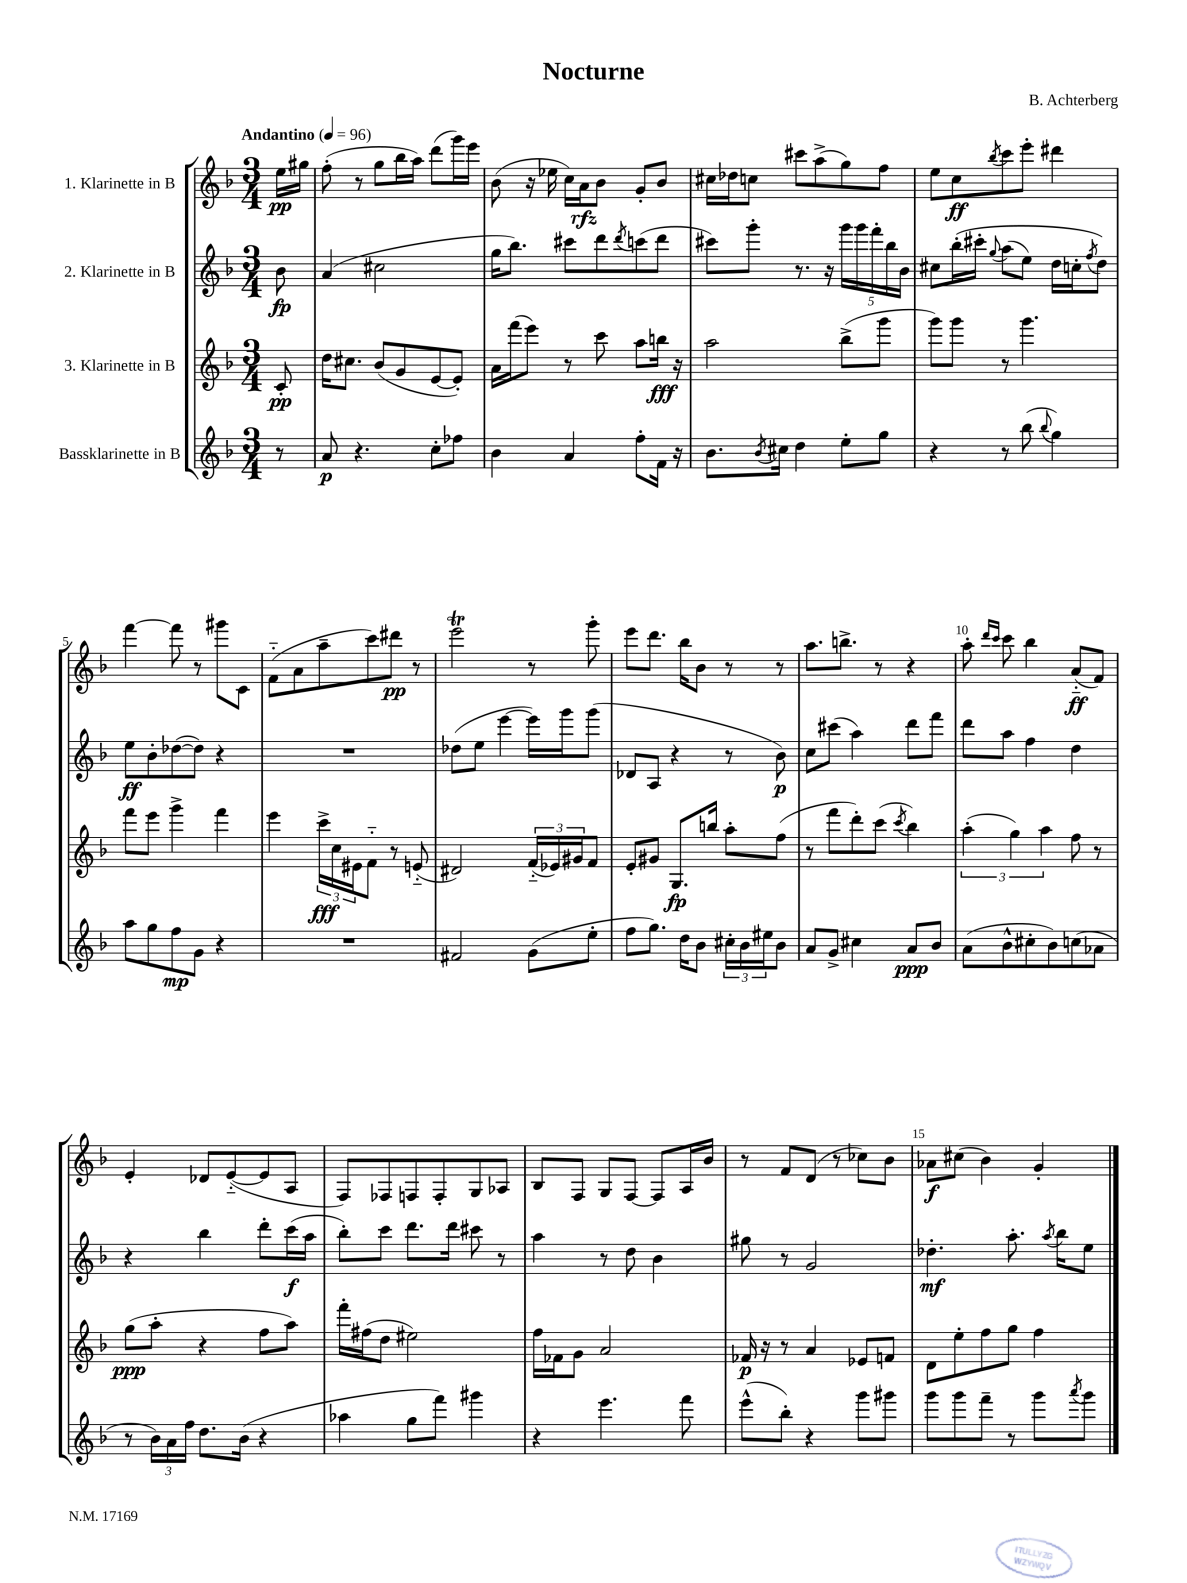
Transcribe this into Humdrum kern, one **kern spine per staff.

**kern	**kern	**kern	**kern
*staff4	*staff3	*staff2	*staff1
*clefG2	*clefG2	*clefG2	*clefG2
*k[b-]	*k[b-]	*k[b-]	*k[b-]
*M3/4	*M3/4	*M3/4	*M3/4
*MM96	*MM96	*MM96	*MM96
8r	8c'/	8b-\	16ee\LL
.	.	.	16gg#\JJ
=	=	=	=
8a/	16dd\LK	(4a/	(8ff'\
.	8.cc#\J	.	.
4.r	.	.	8r
.	(8b-/L	2cc#\	8gg\L
.	8g/	.	16bb-\L
.	.	.	16aa\JJ)
8cc'\L	[8e/	.	(8ddd\L
8ff-\J	8e'/]J)	.	16ggg\L)
.	.	.	16eee\JJ
=	=	=	=
4b-\	16a\LL	16gg\LK	(8b-\
.	(16fff\J	8.bb-\J)	.
.	8eee\J)	.	16r
.	.	.	16ee-\
4a/	8r	8ccc#\L	16cc\LL)
.	.	.	16a\J
.	8ccc\	8ddd\	8b-\J
.	.	8qddd/	.
8ff'\L	8aa\L	(8ccc\	8g'/L
16f\Jk	16bb\Jk	8ddd\J	8b-/J
16r	16r	.	.
=	=	=	=
8.b-\L	2aa\	8ccc#\L)	16cc#\LL
.	.	.	16dd-\J
.	.	8ggg'\J	8cc\J
8qb-/	.	.	.
16cc#\Jk	.	.	.
4dd\	.	8.r	8ccc#\L
.	.	.	(8aa^\
.	.	16r	.
8ee'\L	(8bb-^\L	20ggg\LL	8gg\)
.	.	20ggg\	.
.	.	20fff'\	.
8gg\J	8ggg\J	.	8ff\J
.	.	20bb-\	.
.	.	20b-\JJ	.
=	=	=	=
4r	8ggg\L)	8cc#\L	8ee\L
.	8ggg\J	&(16bb-'\L	8cc\
.	.	16ccc#'\JJ	.
.	.	8qqgg/	8qbb-/
8r	8r	(8aa\L	8ccc\
(8bb-\	4.ggg\	8ee\J)	8eee'\J
8qqbb-/	.	.	.
4gg\)	.	16dd\LL	4ddd#\
.	.	16cc'\J	.
.	.	8qff/	.
.	.	8dd\J&)	.
=	=	=	=
8aa\L	8fff\L	8ee\L	[4fff\
8gg\	8eee\J	8b-'\	.
8ff\	4ggg^\	([8dd-\	8fff\]
8g\J	.	8dd-\]J)	8r
4r	4fff\	4r	8ggg#\L
.	.	.	8c\J
=	=	=	=
2.r	4eee\	2.r	(8f'~\L
.	.	.	8a\
.	24ccc^\LL	.	8aa~\
.	24cc\	.	.
.	24e#\J	.	.
.	8f'~\J	.	8ccc\)
.	8r	.	8ddd#\J
.	(8e'~/	.	8r
=	=	=	=
2f#/	2d#/)	(8dd-\L	2eee\
.	.	8ee\J	.
.	.	[4eee\	.
(8g\L	(24f'~/LL	16eee\]LL)	8r
.	24e-/)	.	.
.	.	16ggg\J	.
.	24g#/J	.	.
8ee'\J	8f/J	(8ggg\J	8ggg'\
=	=	=	=
8ff\L	8e'/L	8d-/L	8eee\L
8.gg\J)	8g#/J	8A/J	8.ddd\J
.	8.G/L	4r	.
16dd\LK	.	.	16bb-\LK
8b-\J	.	.	8b-\J
.	16bb/Jk	.	.
24cc#'\LL	8aa'\L	8r	8r
24b-\	.	.	.
24ee#\J	.	.	.
8b-\J	(8ff\J	8b-\)	8r
=	=	=	=
8a/L	8r	8cc\L	8.aa\L
8g^/J	8fff\L	(8ccc#\J	.
.	.	.	8.bb^\J
4cc#\	8ddd'\)	4aa\)	.
.	(8ccc\J	.	8r
.	8qccc/	.	.
8a/L	4bb-\)	8ddd\L	4r
8b-/J	.	8fff\J	.
=	=	=	=
(8a\L	(6aa'\	8ddd\L	8aa'\
.	.	.	16qqddd/LL
.	.	.	16qqccc/JJ
8b-^^\	.	8aa\J	8ccc\
.	6gg\)	.	.
8cc#'\	.	4ff\	4bb-\
.	6aa\	.	.
8b-\)	.	.	.
(8cc\	8ff\	4dd\	(8a'~/L
8a-\J	8r	.	8f/J)
=	=	=	=
8r	(8gg\L	4r	4e'/
24b-\LL)	8aa'\J	.	.
24a\	.	.	.
24ff\JJ	.	.	.
8.dd\L	4r	4bb-\	8d-/L
.	.	.	([8e'~/
(16b-\Jk	.	.	.
4r	8ff\L	8ddd'\L	8e/]
.	8aa\J)	(16ccc\L	8A/J
.	.	16aa\JJ	.
=	=	=	=
4aa-\	16fff'\LL	8bb-'\L)	8F/L)
.	(16ff#\J	.	.
.	8dd\J	8ccc\J	8F-/
8gg\L	2ee#\)	8.ddd\L	8F/
8fff\J)	.	.	8F'/
.	.	16ddd\Jk	.
4ggg#\	.	8ccc#\	8G/
.	.	8r	8A-/J
=	=	=	=
4r	16ff\LL	4aa\	8B-/L
.	16f-\J	.	.
.	8g\J	.	8F/J
4.eee\	2a/	8r	8G/L
.	.	8dd\	[8F/J
.	.	4b-\	8F/]L
8fff\	.	.	16A/L
.	.	.	16b-/JJ
=	=	=	=
(8eee^^\L	16f-/	8gg#\	8r
.	16r	.	.
8bb-'\J)	8r	8r	8f/L
4r	4a/	2g/	(8d/J
.	.	.	8r
8ggg\L	8e-/L	.	8cc-\L)
8ggg#\J	8f/J	.	8b-\J
=	=	=	=
8ggg\L	8d\L	4.dd-'\	8a-\L
8ggg\	8ee'\	.	(8cc#\J
8fff~\J	8ff\	.	4b-\)
8r	8gg\J	8.aa'\	.
8ggg\L	4ff\	.	4g'/
.	.	8qaa/	.
.	.	16bb-\LK	.
8qaaa/	.	.	.
8ggg\J	.	8ee\J	.
==	==	==	==
*-	*-	*-	*-
